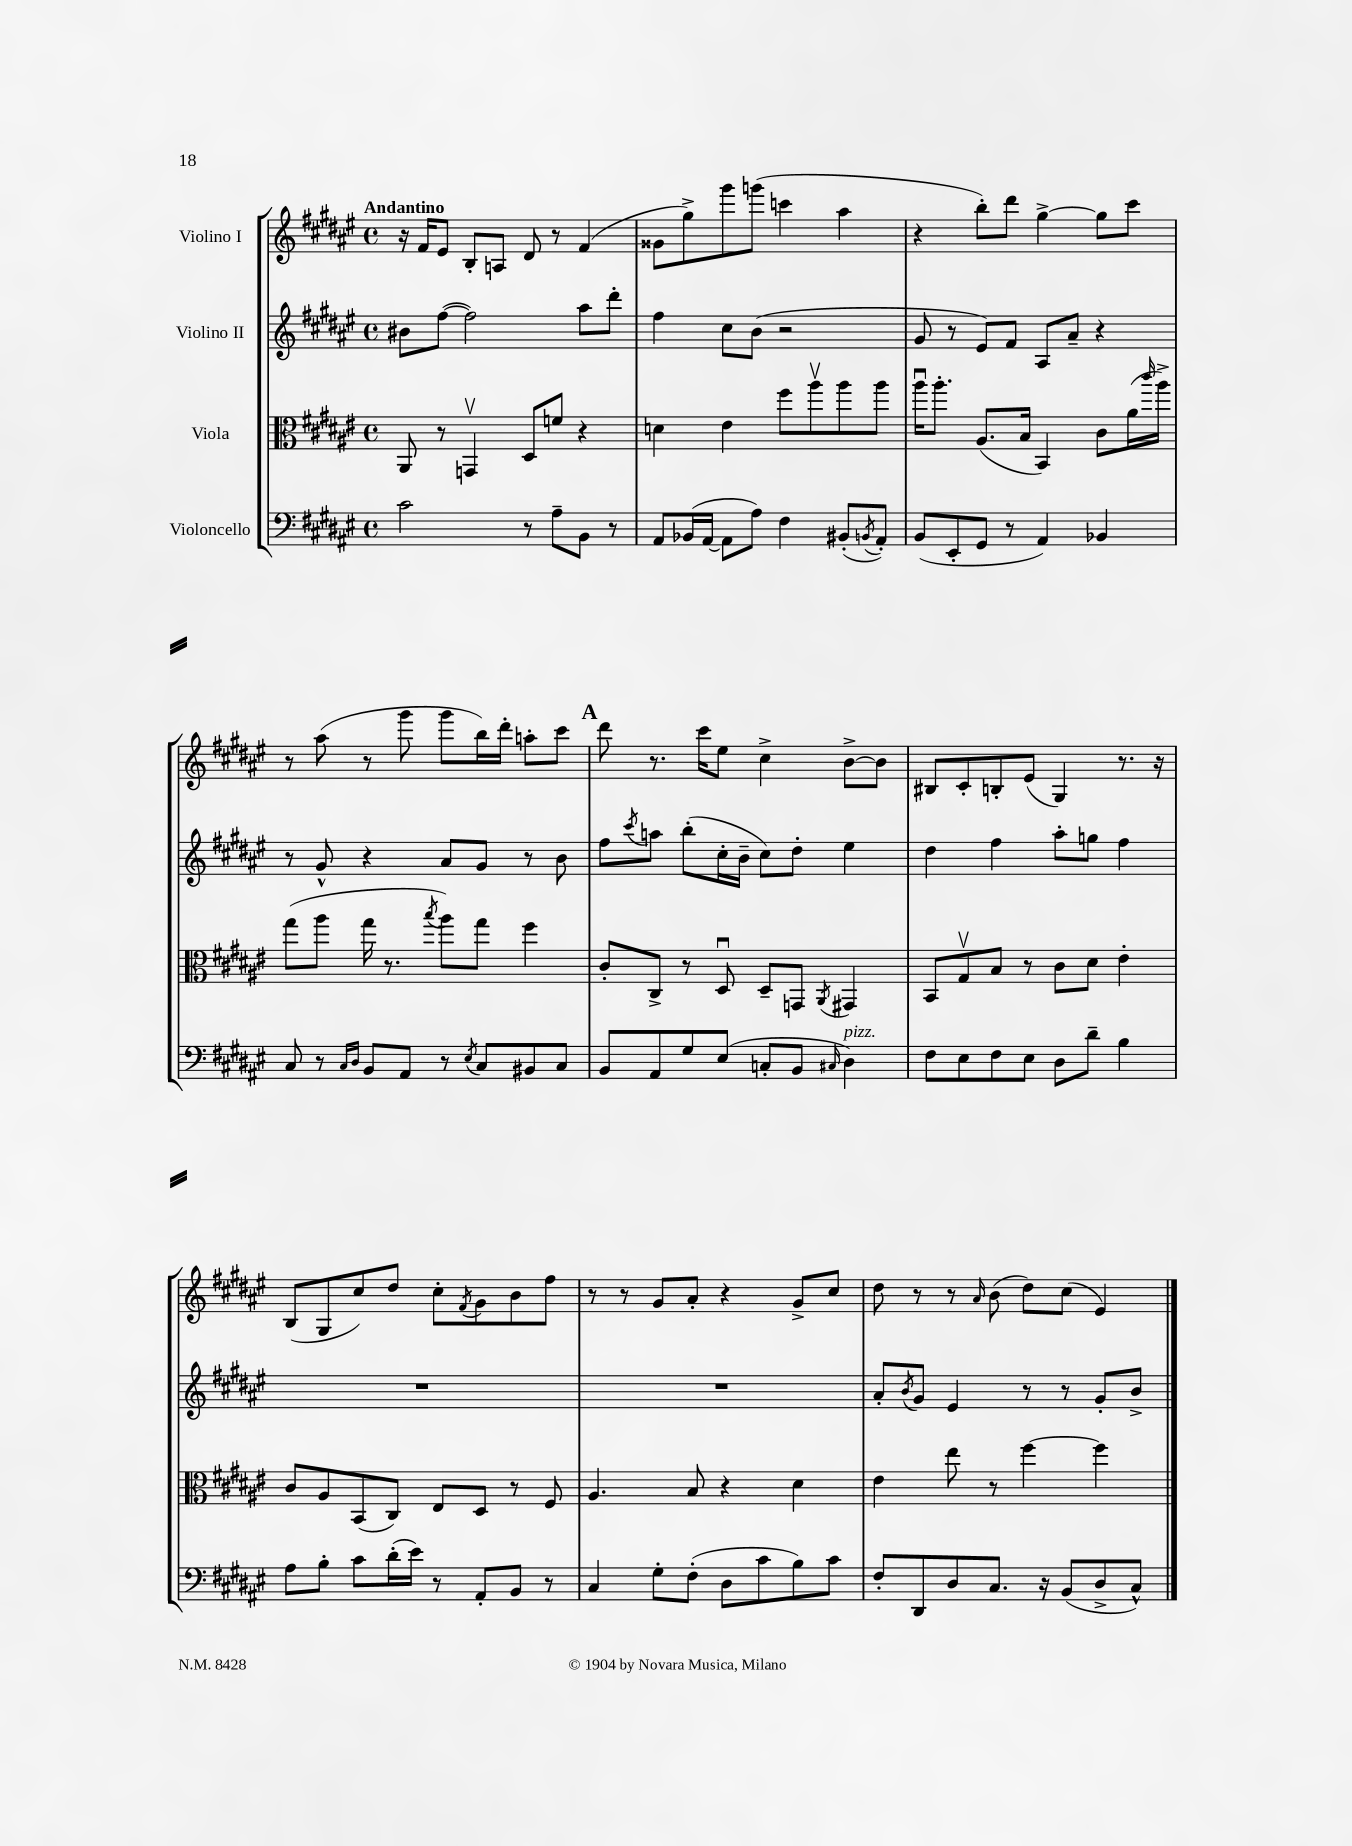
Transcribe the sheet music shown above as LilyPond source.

<<
\new StaffGroup <<
\new Staff = "s0" \with { instrumentName = "Violino I" } {
    \clef treble \key fis \major \defaultTimeSignature \time 4/4 \tempo "Andantino"
    r16 fis'16 eis'8 b8-. a8 dis'8 r8 fis'4( |
    gisis'8 gis''8->) gis'''8 g'''8( c'''4 ais''4 |
    r4 b''8-.) dis'''8 gis''4~-> gis''8 cis'''8 |
    r8 ais''8( r8 gis'''8 gis'''8 b''16) dis'''16-. a''8-. cis'''8 |
    \mark \markup { \bold "A" } dis'''8 r8. cis'''16 eis''8 cis''4-> b'8~-> b'8 |
    bis8 cis'8-. b8-. eis'8( gis4) r8. r16 |
    b8( gis8 cis''8) dis''8 cis''8-. \acciaccatura { fis'8 } gis'8 b'8 fis''8 |
    r8 r8 gis'8 ais'8-. r4 gis'8-> cis''8 |
    dis''8 r8 r8 \grace { ais'16 } b'8( dis''8) cis''8( eis'4) \bar "|." |
}
\new Staff = "s1" \with { instrumentName = "Violino II" } {
    \clef treble \key fis \major \defaultTimeSignature \time 4/4
    bis'8 fis''8~( fis''2) ais''8 dis'''8-. |
    fis''4 cis''8 b'8( r2 |
    gis'8 r8 eis'8) fis'8 ais8 ais'8-- r4 |
    r8 gis'8-^ r4 ais'8 gis'8 r8 b'8 |
    \mark \markup { \bold "A" } fis''8 \acciaccatura { cis'''8 } a''8 b''8-.( cis''16-. b'16-- cis''8) dis''8-. eis''4 |
    dis''4 fis''4 ais''8-. g''8 fis''4 |
    R1 |
    R1 |
    ais'8-. \acciaccatura { b'8 } gis'8 eis'4 r8 r8 gis'8-. b'8-> \bar "|." |
}
\new Staff = "s2" \with { instrumentName = "Viola" } {
    \clef alto \key fis \major \defaultTimeSignature \time 4/4
    ais,8 r8 g,4\upbow dis8 f'8 r4 |
    d'4 eis'4 fis''8 ais''8\upbow ais''8 ais''8 |
    ais''16\downbow ais''8.-. ais8.( b16 b,4) cis'8 ais'16( \grace { cis'''16 } ais''16->) |
    gis''8( ais''8 gis''16 r8. \acciaccatura { b''8 } ais''8) gis''8 fis''4 |
    \mark \markup { \bold "A" } cis'8-. cis8-> r8 dis8\downbow dis8-- g,8 \acciaccatura { ais,8 } gis,4 |
    b,8 gis8\upbow b8 r8 cis'8 dis'8 eis'4-. |
    cis'8 ais8 b,8( cis8) eis8 dis8 r8 fis8 |
    ais4. b8 r4 dis'4 |
    eis'4 eis''8 r8 fis''4~ fis''4 \bar "|." |
}
\new Staff = "s3" \with { instrumentName = "Violoncello" } {
    \clef bass \key fis \major \defaultTimeSignature \time 4/4
    cis'2 r8 ais8-- b,8 r8 |
    ais,8 bes,16( ais,16~ ais,8 ais8) fis4 bis,8-.( \acciaccatura { b,8 } ais,8-.) |
    b,8( eis,8-. gis,8 r8 ais,4) bes,4 |
    cis8 r8 \grace { cis16 dis16 } b,8 ais,8 r8 \acciaccatura { eis8 } cis8 bis,8 cis8 |
    \mark \markup { \bold "A" } b,8 ais,8 gis8 eis8( c8-. b,8 \grace { cis16 } dis4^\markup { \italic "pizz." }) |
    fis8 eis8 fis8 eis8 dis8 dis'8-- b4 |
    ais8 b8-. cis'8 dis'16-.( eis'16) r8 ais,8-. b,8 r8 |
    cis4 gis8-. fis8-.( dis8 cis'8 b8) cis'8 |
    fis8-. dis,8 dis8 cis8. r16 b,8( dis8-> cis8-^) \bar "|." |
}
>>
>>
\layout { \context { \Score \remove "Bar_number_engraver" } }
